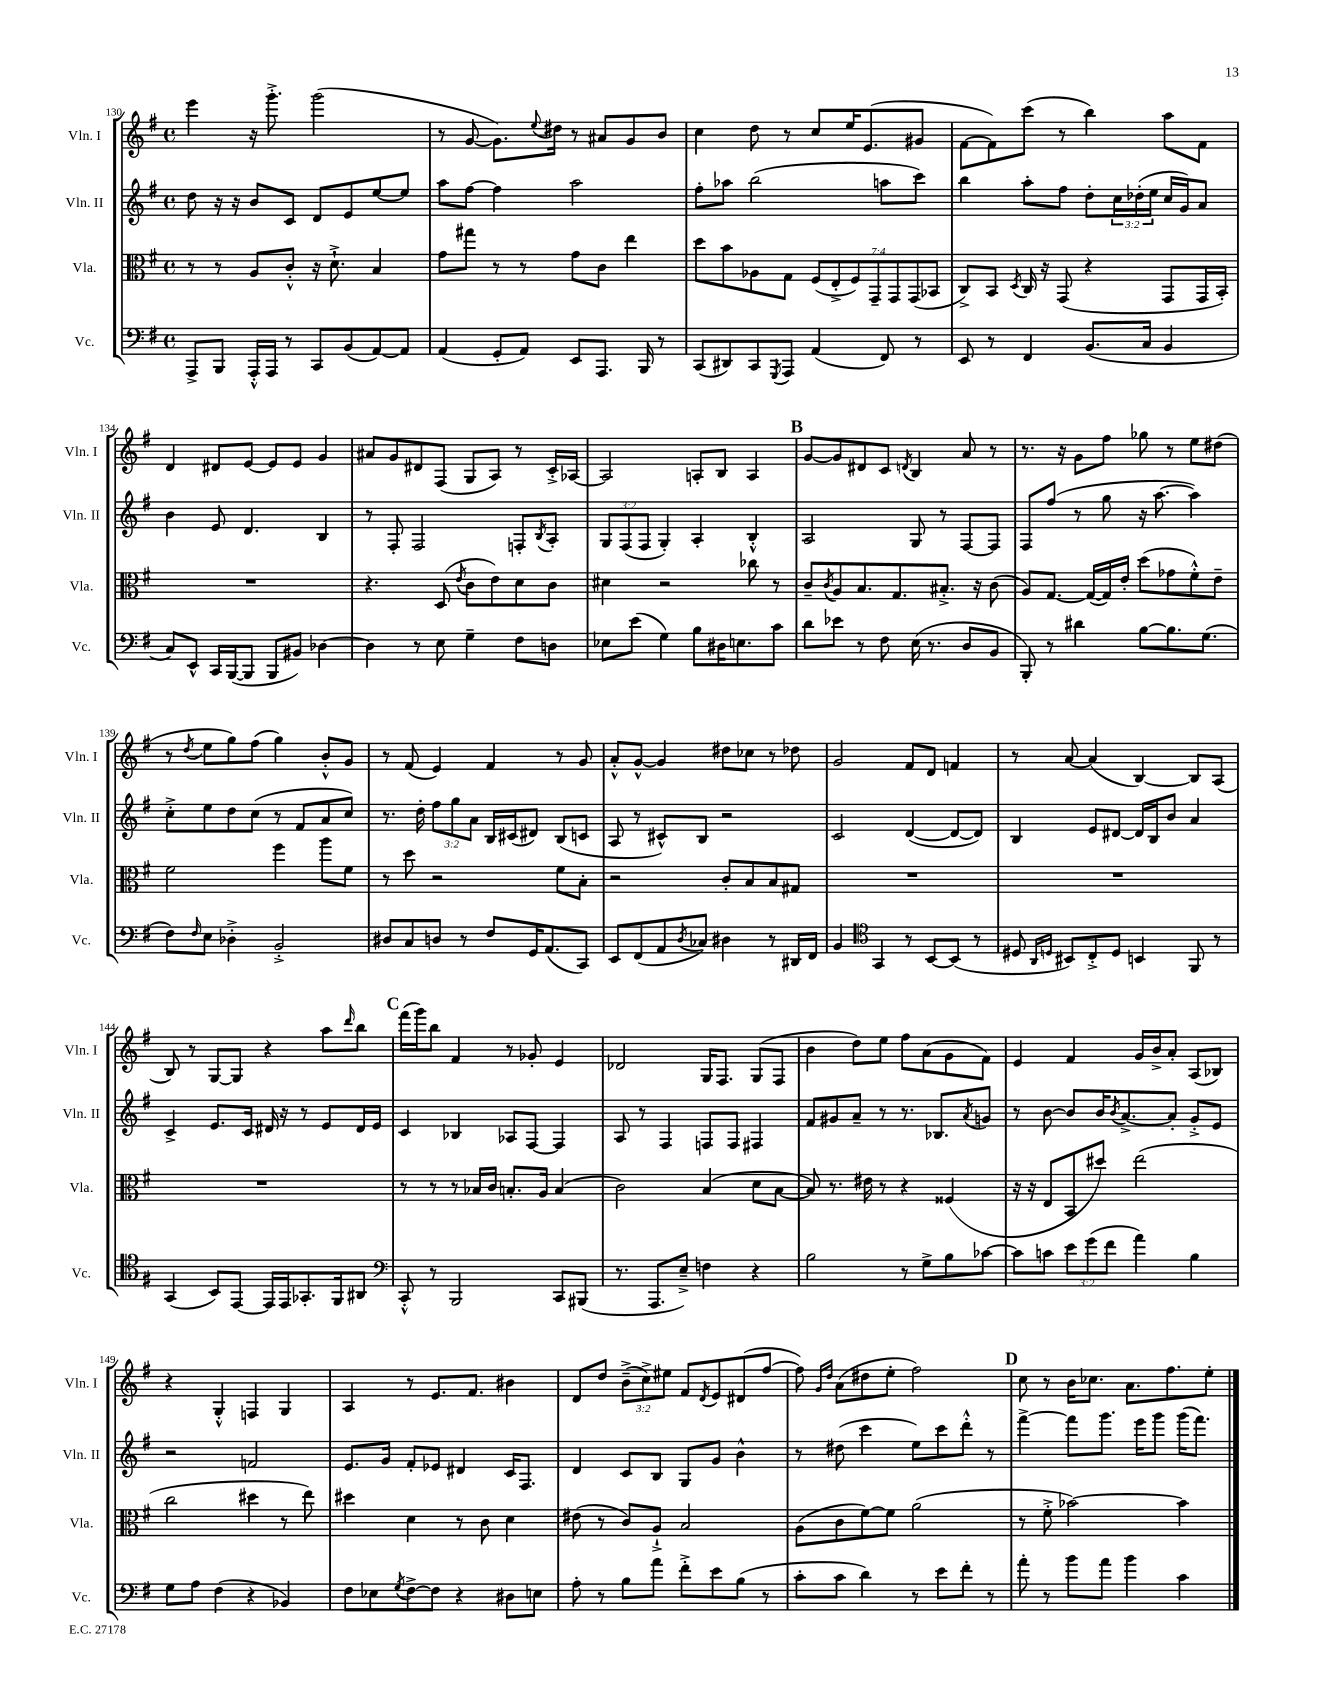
<<
\new StaffGroup <<
\new Staff = "s0" \with { instrumentName = "Vln. I" shortInstrumentName = "Vln. I" } {
    \clef treble \key g \major \defaultTimeSignature \time 4/4 \override Staff.TupletNumber.text = #tuplet-number::calc-fraction-text
    e'''4 r16 g'''8.-.-> g'''2( |
    r8 g'8~ g'8.) \appoggiatura { e''8 } dis''16 r8 ais'8 g'8 b'8 |
    c''4 d''8 r8 c''8 e''16 e'8.( gis'8 |
    fis'8~ fis'8) c'''8( r8 b''4) a''8 fis'8 |
    d'4 dis'8 e'8~ e'8 e'8 g'4 |
    ais'8 g'8 dis'8 fis8( g8 a8) r8 c'16-.-> aes16~ |
    aes2 a8-. b8 a4 |
    \mark \markup { \bold "B" } g'8~ g'8 dis'8 c'8 \acciaccatura { d'8 } b4 a'8 r8 |
    r8. r16 g'8 fis''8 ges''8 r8 e''8 dis''8( |
    r8 \acciaccatura { d''8 } e''8 g''8) fis''8( g''4) b'8-.-^ g'8 |
    r8 fis'8( e'4) fis'4 r8 g'8 |
    a'8-.-^ g'8~-^ g'4 dis''8 ces''8 r8 des''8 |
    g'2 fis'8 d'8 f'4 |
    r8 a'8~ a'4( b4~) b8 a8( |
    b8) r8 g8~ g8 r4 a''8 \grace { d'''16 } b''8 |
    \mark \markup { \bold "C" } fis'''16( g'''16) b''8 fis'4 r8 ges'8-. e'4 |
    des'2 g16 fis8. g8( fis8 |
    b'4 d''8) e''8 fis''8 a'8( g'8 fis'8) |
    e'4 fis'4 g'16 b'16-> a'8-. a8( bes8) |
    r4 g4-.-^ f4 g4 |
    a4 r8 e'8. fis'8. bis'4 |
    d'8 d''8 \tuplet 3/2 { b'8--->( c''8->) eis''8 } fis'8 \acciaccatura { d'8 } e'8 dis'8( fis''8~ |
    fis''8) \grace { g'16 d''16 } a'8( dis''8 e''8-. fis''2) |
    \mark \markup { \bold "D" } c''8 r8 b'16 ces''8. a'8. fis''8. e''8-. \bar "|." |
}
\new Staff = "s1" \with { instrumentName = "Vln. II" shortInstrumentName = "Vln. II" } {
    \clef treble \key g \major \defaultTimeSignature \time 4/4 \override Staff.TupletNumber.text = #tuplet-number::calc-fraction-text
    d''8 r16 r16 b'8 c'8 d'8 e'8 e''8~ e''8 |
    a''8 fis''8~ fis''4 a''2 |
    fis''8-. aes''8 b''2( a''8 c'''8) |
    b''4 a''8-. fis''8 d''8-. \tuplet 3/2 { c''16 des''16-.( e''16 } c''16 g'16) a'8 |
    b'4 e'8 d'4. b4 |
    r8 fis8-. fis2 f8-. \acciaccatura { b8 } a8-. |
    \tuplet 3/2 { g8 fis8( fis8 } g4-.) a4-. b4-.-^ |
    \mark \markup { \bold "B" } a2 g8 r8 fis8~ fis8 |
    fis8 fis''8( r8 g''8 r16 a''8.~ a''4) |
    c''8-.-> e''8 d''8 c''8( r8 fis'8 a'8 c''8) |
    r8. d''16-. \tuplet 3/2 { fis''8 g''8 a'8 } b16 cis'16( dis'8) b8( c'8 |
    a8 r8 cis'8-^) b8 r2 |
    c'2 d'4~( d'8~ d'8) |
    b4 e'8 dis'8~ dis'16 b16 b'8 a'4 |
    c'4-> e'8. c'16 dis'16 r16 r8 e'8 dis'16 e'16 |
    \mark \markup { \bold "C" } c'4 bes4 aes8 fis8~ fis4 |
    a8 r8 fis4 f8 f8 fis4 |
    fis'8 gis'8 a'8-- r8 r8. bes8. \acciaccatura { a'8 } g'8 |
    r8 b'8~ b'8 b'16 \acciaccatura { b'8 } a'8.~-> a'8-. g'8-.-> e'8 |
    r2 f'2 |
    e'8. g'16 fis'8-. ees'8 dis'4 c'16 fis8. |
    d'4 c'8 b8 g8 g'8 b'4-^ |
    r8 dis''8( c'''4 e''8) c'''8 d'''8-.-^ r8 |
    \mark \markup { \bold "D" } fis'''4~-> fis'''8 g'''8. e'''16 g'''8 g'''16( fis'''8.) \bar "|." |
}
\new Staff = "s2" \with { instrumentName = "Vla." shortInstrumentName = "Vla." } {
    \clef alto \key g \major \defaultTimeSignature \time 4/4 \override Staff.TupletNumber.text = #tuplet-number::calc-fraction-text
    r8 r8 a8 c'8-.-^ r16 d'8.-!-> b4 |
    g'8 gis''8 r8 r8 g'8 c'8 e''4 |
    d''8 b'8 aes8 g8 \tuplet 7/4 { fis8( e8-.-> fis8) g,8-- g,8 g,8( bes,8 } |
    c8->) b,8 \acciaccatura { d8 } c16 r16 g,8( r4 g,8 g,16 b,16-.) |
    R1 |
    r4. d8( \acciaccatura { e'8 } c'8 e'8) d'8 c'8 |
    dis'4 r2 ces''8 r8 |
    \mark \markup { \bold "B" } c'8-- \acciaccatura { c'8 } a8 b8. g8. bis8.-.-> r16 c'8( |
    a8) g8.~ g16~( g16) e'16-. d''8( ges'8 fis'8-.-^) e'8-- |
    fis'2 fis''4 a''8 fis'8 |
    r8 d''8 r2 fis'8 b8-. |
    r2 c'8-. b8 b8 gis8 |
    R1 |
    R1 |
    R1 |
    \mark \markup { \bold "C" } r8 r8 r8 bes16 c'16 b8.-. a16 b4( |
    c'2) b4( d'8 b8~ |
    b8) r8. eis'16 r8 r4 fisis4( |
    r16 r16 e8 b,8 dis''8) e''2( |
    c''2 dis''4 r8 e''8) |
    dis''4 d'4 r8 c'8 d'4 |
    eis'8( r8 c'8) a8-!-> b2 |
    a8( c'8 fis'8~) fis'8 a'2( |
    \mark \markup { \bold "D" } r8 fis'8-.-> bes'2~) bes'4 \bar "|." |
}
\new Staff = "s3" \with { instrumentName = "Vc." shortInstrumentName = "Vc." } {
    \clef bass \key g \major \defaultTimeSignature \time 4/4 \override Staff.TupletNumber.text = #tuplet-number::calc-fraction-text
    a,,8-> b,,8 a,,16-.-^ a,,16 r8 c,8 b,8( a,8~) a,8 |
    a,4( g,8-. a,8) e,8 a,,8. b,,16 r8 |
    c,8( dis,8) c,8 \acciaccatura { g,,8 } a,,8 a,4( fis,8) r8 |
    e,8 r8 fis,4 b,8.( c16 b,4 |
    c8) e,8-^ c,16 b,,16~( b,,8 b,,8 bis,8) des4~ |
    des4 r8 e8 g4-- fis8 d8 |
    ees8 e'8( g4) b8 dis16 e8. c'8 |
    \mark \markup { \bold "B" } d'8 ees'8 r8 fis8 e16( r8. d8 b,8 |
    b,,8-.) r8 dis'4 b8~ b8. g8.( |
    fis8) \grace { fis16 } e8 des4-.-> b,2-.-> |
    dis8 c8 d8 r8 fis8 g,16 a,8.( c,8) |
    e,8 fis,8( a,8 \acciaccatura { d8 } ces8) dis4 r8 dis,16 fis,16 |
    b,4 \clef tenor g,4 r8 b,8~ b,8( r8 |
    dis8 \grace { a,16 d16 } bis,8) c8-.-> d8 b,4 fis,8 r8 |
    g,4( b,8) e,8~ e,16 e,16 ges,8.-. fis,16 ais,8 |
    \mark \markup { \bold "C" } \clef bass c,8-.-^ r8 b,,2 c,8 bis,,8( |
    r8. a,,8. e8--->) f4 r4 |
    b2 r8 g8-> b8 ces'8~ |
    ces'8 c'8 \tuplet 3/2 { e'8 g'8( fis'8 } a'4) b4 |
    g8 a8 fis4( r4 bes,4) |
    fis8 ees8 \acciaccatura { g8 } fis8~-> fis8 r4 dis8 e8 |
    a8-. r8 b8 a'8 fis'8-.-> e'8 b8( r8 |
    c'8-. c'8 d'4) r8 e'8 fis'8-. r8 |
    \mark \markup { \bold "D" } a'8-. r8 b'8 a'8 b'4 c'4 \bar "|." |
}
>>
>>
\layout { \context { \Score currentBarNumber = #130 } }
